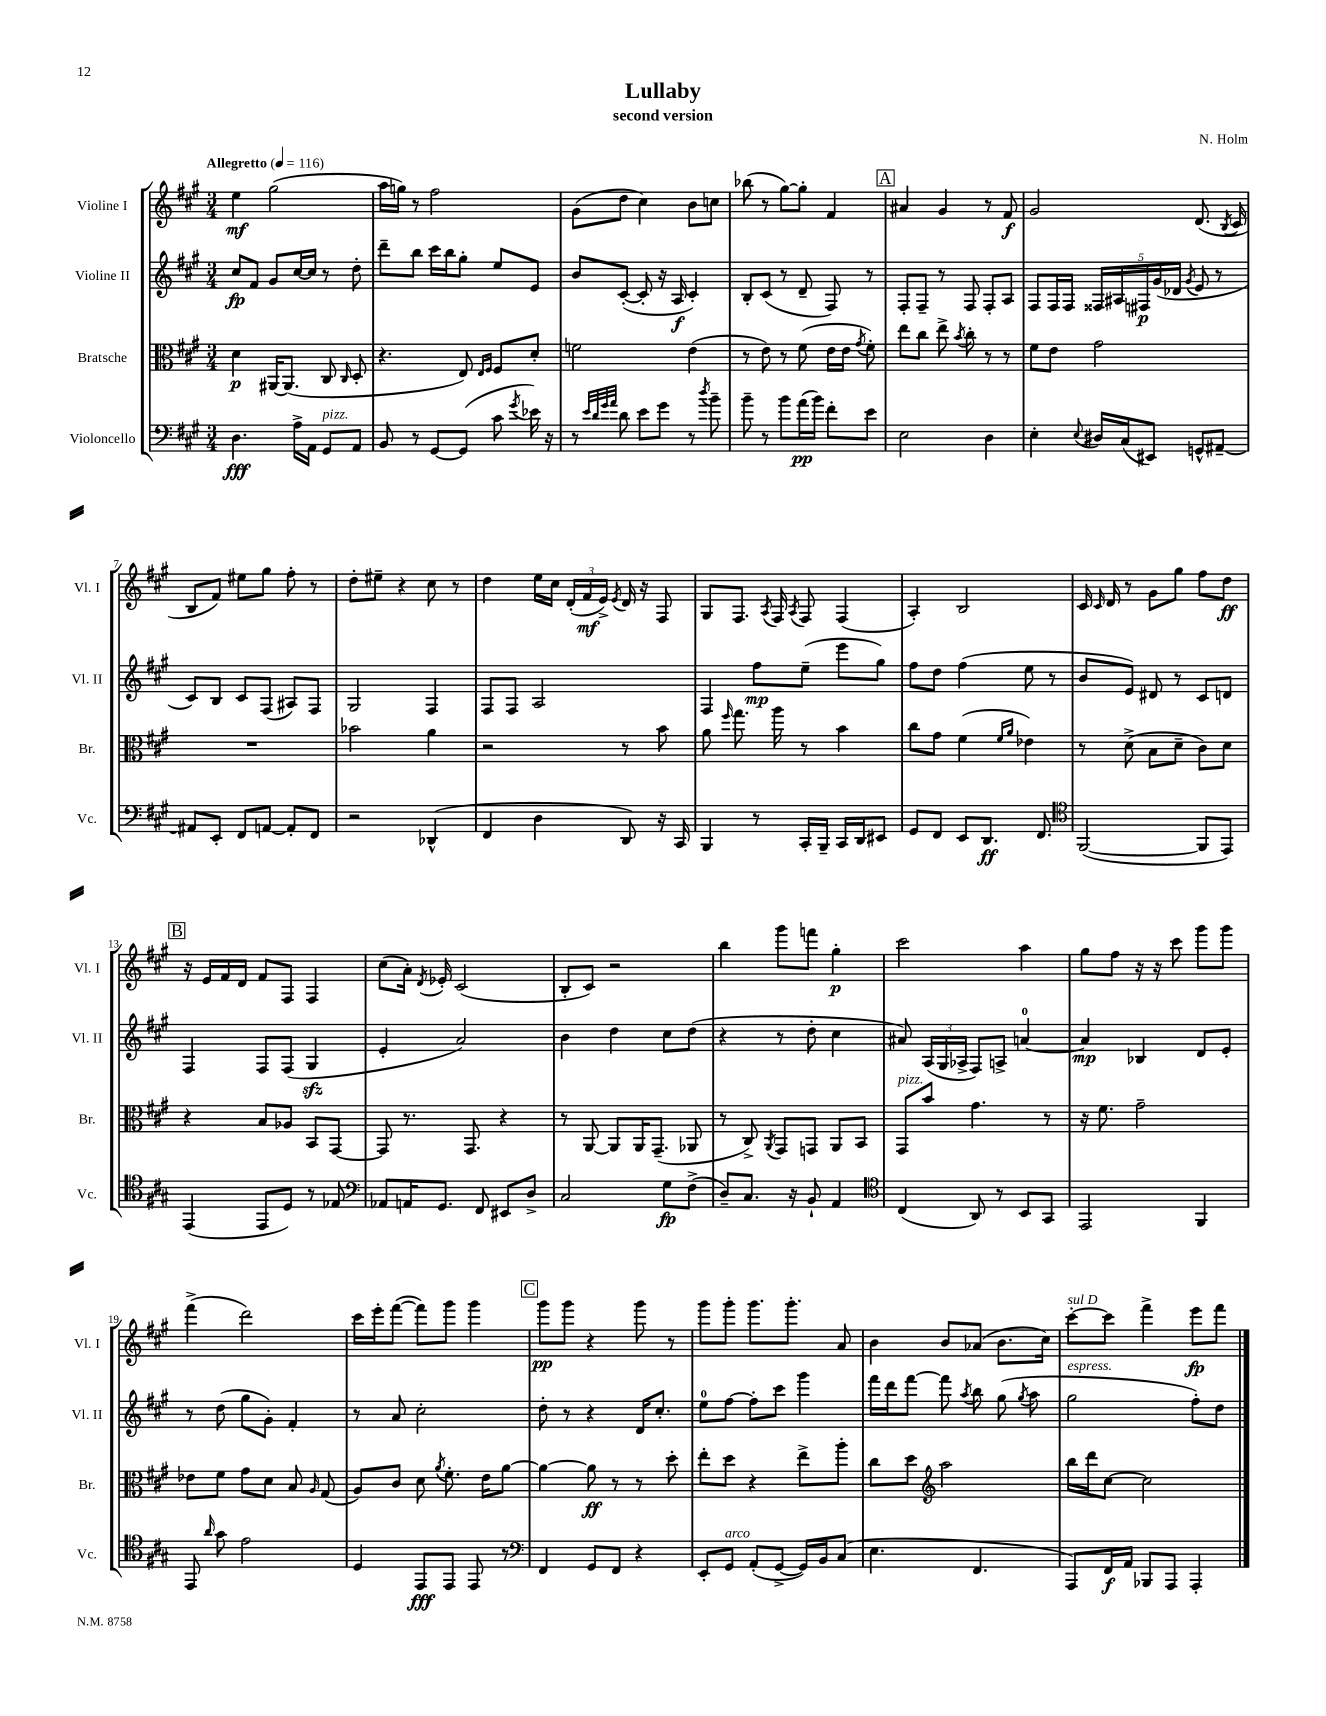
\header { title = "Lullaby" composer = "N. Holm" subtitle = "second version" }
<<
\new StaffGroup <<
\new Staff = "s0" \with { instrumentName = "Violine I" shortInstrumentName = "Vl. I" } {
    \clef treble \key a \major \numericTimeSignature \time 3/4 \tempo "Allegretto" 4 = 116
    \autoBeamOff e''4\mf gis''2( |
    a''16[ g''16]) r8 fis''2 |
    gis'8[( d''8] cis''4) b'8[ c''8] |
    bes''8( r8 gis''8[~) gis''8]-. fis'4 |
    \mark \markup { \box "A" } ais'4 gis'4 r8 fis'8\f |
    gis'2 d'8.( \acciaccatura { b8 } cis'16 |
    b8[ fis'8]) eis''8[ gis''8] fis''8-. r8 |
    d''8[-. eis''8]-- r4 cis''8 r8 |
    d''4 e''16[ cis''16] \tuplet 3/2 { d'16[-.( fis'16\mf e'16]->) } \acciaccatura { e'8 } d'16 r16 fis8 |
    gis8[ fis8.] \acciaccatura { a8 } fis16 \acciaccatura { a8 } fis8 fis4( |
    a4-.) b2 |
    cis'16 \grace { cis'16 } d'16 r8 gis'8[ gis''8] fis''8[ d''8]\ff |
    \mark \markup { \box "B" } r16 e'16[ fis'16 d'16] fis'8[ fis8] fis4 |
    cis''8[( a'16]-.) \acciaccatura { d'8 } ees'16-. cis'2( |
    b8[-. cis'8]) r2 |
    b''4 gis'''8[ f'''8] gis''4-.\p |
    cis'''2 a''4 |
    gis''8[ fis''8] r16 r16 cis'''8 gis'''8[ gis'''8] |
    fis'''4->( d'''2) |
    cis'''16[ e'''16-. fis'''8]~( fis'''8[) gis'''8] gis'''4 |
    \mark \markup { \box "C" } gis'''8[\pp gis'''8] r4 gis'''8 r8 |
    gis'''8[ gis'''8]-. gis'''8.[ gis'''8.]-. a'8 |
    b'4 b'8[ aes'8]( b'8.[ cis''16]) |
    cis'''8[~-.^\markup { \italic "sul D" } cis'''8] fis'''4-> e'''8[\fp fis'''8] \bar "|." |
}
\new Staff = "s1" \with { instrumentName = "Violine II" shortInstrumentName = "Vl. II" } {
    \clef treble \key a \major \numericTimeSignature \time 3/4
    \autoBeamOff cis''8[\fp fis'8] gis'8[ cis''16~ cis''16] r8 d''8-. |
    d'''8[-- b''8] cis'''16[ b''16 gis''8]-. e''8[ e'8] |
    b'8[ cis'8]~-.( cis'8-. r16 a16\f cis'4-.) |
    b8[-. cis'8]( r8 d'8-- fis8) r8 |
    \mark \markup { \box "A" } fis8[-. fis8]-- r8 fis8 fis8[-. a8] |
    fis8[ fis16 fis16] \tuplet 5/4 { fisis16[ ais16 fis16\p gis'16( des'16] } \acciaccatura { gis'8 } e'8 r8 |
    cis'8[) b8] cis'8[ fis8]( ais8[) fis8] |
    gis2 fis4 |
    fis8[ fis8] a2 |
    fis4 fis''8[\mp e''8]--( e'''8[ gis''8]) |
    fis''8[ d''8] fis''4( e''8 r8 |
    b'8[ e'8]) dis'8 r8 cis'8[ d'8] |
    \mark \markup { \box "B" } fis4 fis8[ fis8]( gis4\sfz |
    e'4-. a'2) |
    b'4 d''4 cis''8[ d''8]( |
    r4 r8 d''8-. cis''4 |
    ais'8) \tuplet 3/2 { a16[( gis16 aes16]-> } fis8[) a8]-> a'4-0~ |
    a'4\mp bes4 d'8[ e'8]-. |
    r8 d''8( gis''8[ gis'8]-.) fis'4-. |
    r8 a'8 cis''2-. |
    \mark \markup { \box "C" } d''8-. r8 r4 d'16[ cis''8.]-. |
    e''8[-0 fis''8]~ fis''8[-. cis'''8] gis'''4 |
    fis'''16[ d'''16 fis'''8]~ fis'''8 \acciaccatura { a''8 } b''8 gis''8( \acciaccatura { gis''8 } a''8 |
    gis''2^\markup { \italic "espress." } fis''8[-.) d''8] \bar "|." |
}
\new Staff = "s2" \with { instrumentName = "Bratsche" shortInstrumentName = "Br." } {
    \clef alto \key a \major \numericTimeSignature \time 3/4
    \autoBeamOff d'4\p ais,16[~ ais,8.]( cis8 \grace { cis16 } d8-. |
    r4. e8) \grace { e16[ fis16] } fis8[ d'8]-. |
    f'2 e'4( |
    r8 e'8) r8 fis'8( e'16[ e'16] \acciaccatura { gis'8 } fis'8-.) |
    \mark \markup { \box "A" } e''8[ cis''8] e''8-> \acciaccatura { b'8 } cis''8-. r8 r8 |
    fis'8[ e'8] gis'2 |
    R2. |
    bes'2 a'4 |
    r2 r8 b'8 |
    a'8 \grace { fis''16 } gis''8. a''16 r8 b'4 |
    cis''8[ gis'8] fis'4( \grace { fis'16[ a'16] } ees'4) |
    r8 d'8->( b8[ d'8]-- cis'8[) d'8] |
    \mark \markup { \box "B" } r4 b8[ aes8] b,8[ gis,8]~ |
    gis,8 r8. gis,8. r4 |
    r8 a,8~ a,8[ a,16 gis,8.]--( aes,8 |
    r8 cis8->) \acciaccatura { a,8 } gis,8[ g,8] a,8[ b,8] |
    gis,8[^\markup { \italic "pizz." } b'8] gis'4. r8 |
    r16 fis'8. gis'2-- |
    ees'8[ fis'8] gis'8[ d'8] b8 \grace { a16 } gis8( |
    a8[) cis'8] d'8 \acciaccatura { a'8 } fis'8.-. e'16[ a'8]~ |
    \mark \markup { \box "C" } a'4~ a'8\ff r8 r8 d''8-. |
    e''8[-. d''8] r4 e''8[-> a''8]-. |
    cis''8[ d''8] \clef treble a''2 |
    b''16[ d'''16 cis''8]~ cis''2 \bar "|." |
}
\new Staff = "s3" \with { instrumentName = "Violoncello" shortInstrumentName = "Vc." } {
    \clef bass \key a \major \numericTimeSignature \time 3/4
    \autoBeamOff d4.\fff a16[-> a,16] gis,8[^\markup { \italic "pizz." } a,8] |
    b,8 r8 gis,8[~ gis,8]( cis'8 \acciaccatura { gis'8 } ees'16) r16 |
    r8 \grace { e'32[ d'32 gis'32 a'32] } d'8 e'8[ gis'8] r8 \acciaccatura { d''8 } b'8-- |
    b'8-- r8 b'8[ a'16\pp( b'16]) fis'8[-. e'8] |
    \mark \markup { \box "A" } e2 d4 |
    e4-. \appoggiatura { e8 } dis16[ cis16( eis,8]) g,8[-^ ais,8]~-- |
    ais,8[ e,8]-. fis,8[ a,8]~ a,8[-. fis,8] |
    r2 des,4-^( |
    fis,4 d4 d,8) r16 cis,16 |
    b,,4 r8 cis,16[-. b,,16]-- cis,16[ d,16 eis,8] |
    gis,8[ fis,8] e,8[ d,8.]\ff fis,8. |
    \clef tenor fis,2~( fis,8[ e,8]) |
    \mark \markup { \box "B" } e,4( e,8[ d8]) r8 ees8 |
    \clef bass aes,8[ a,16 gis,8.] fis,8 eis,8[ d8]-> |
    cis2 gis8[\fp fis8]->( |
    d8[--) cis8.] r16 b,8-! a,4 |
    \clef tenor cis4( a,8) r8 b,8[ gis,8] |
    e,2 fis,4 |
    e,8 \grace { a'16 } gis'8 e'2 |
    d4 e,8[\fff e,8] e,8 r8 |
    \mark \markup { \box "C" } \clef bass fis,4 gis,8[ fis,8] r4 |
    e,8[-. gis,8]^\markup { \italic "arco" } a,8[-.( gis,8]~-> gis,16[) b,16 cis8]( |
    e4. fis,4. |
    a,,8[) fis,16\f a,16] bes,,8[ a,,8] a,,4-. \bar "|." |
}
>>
>>
